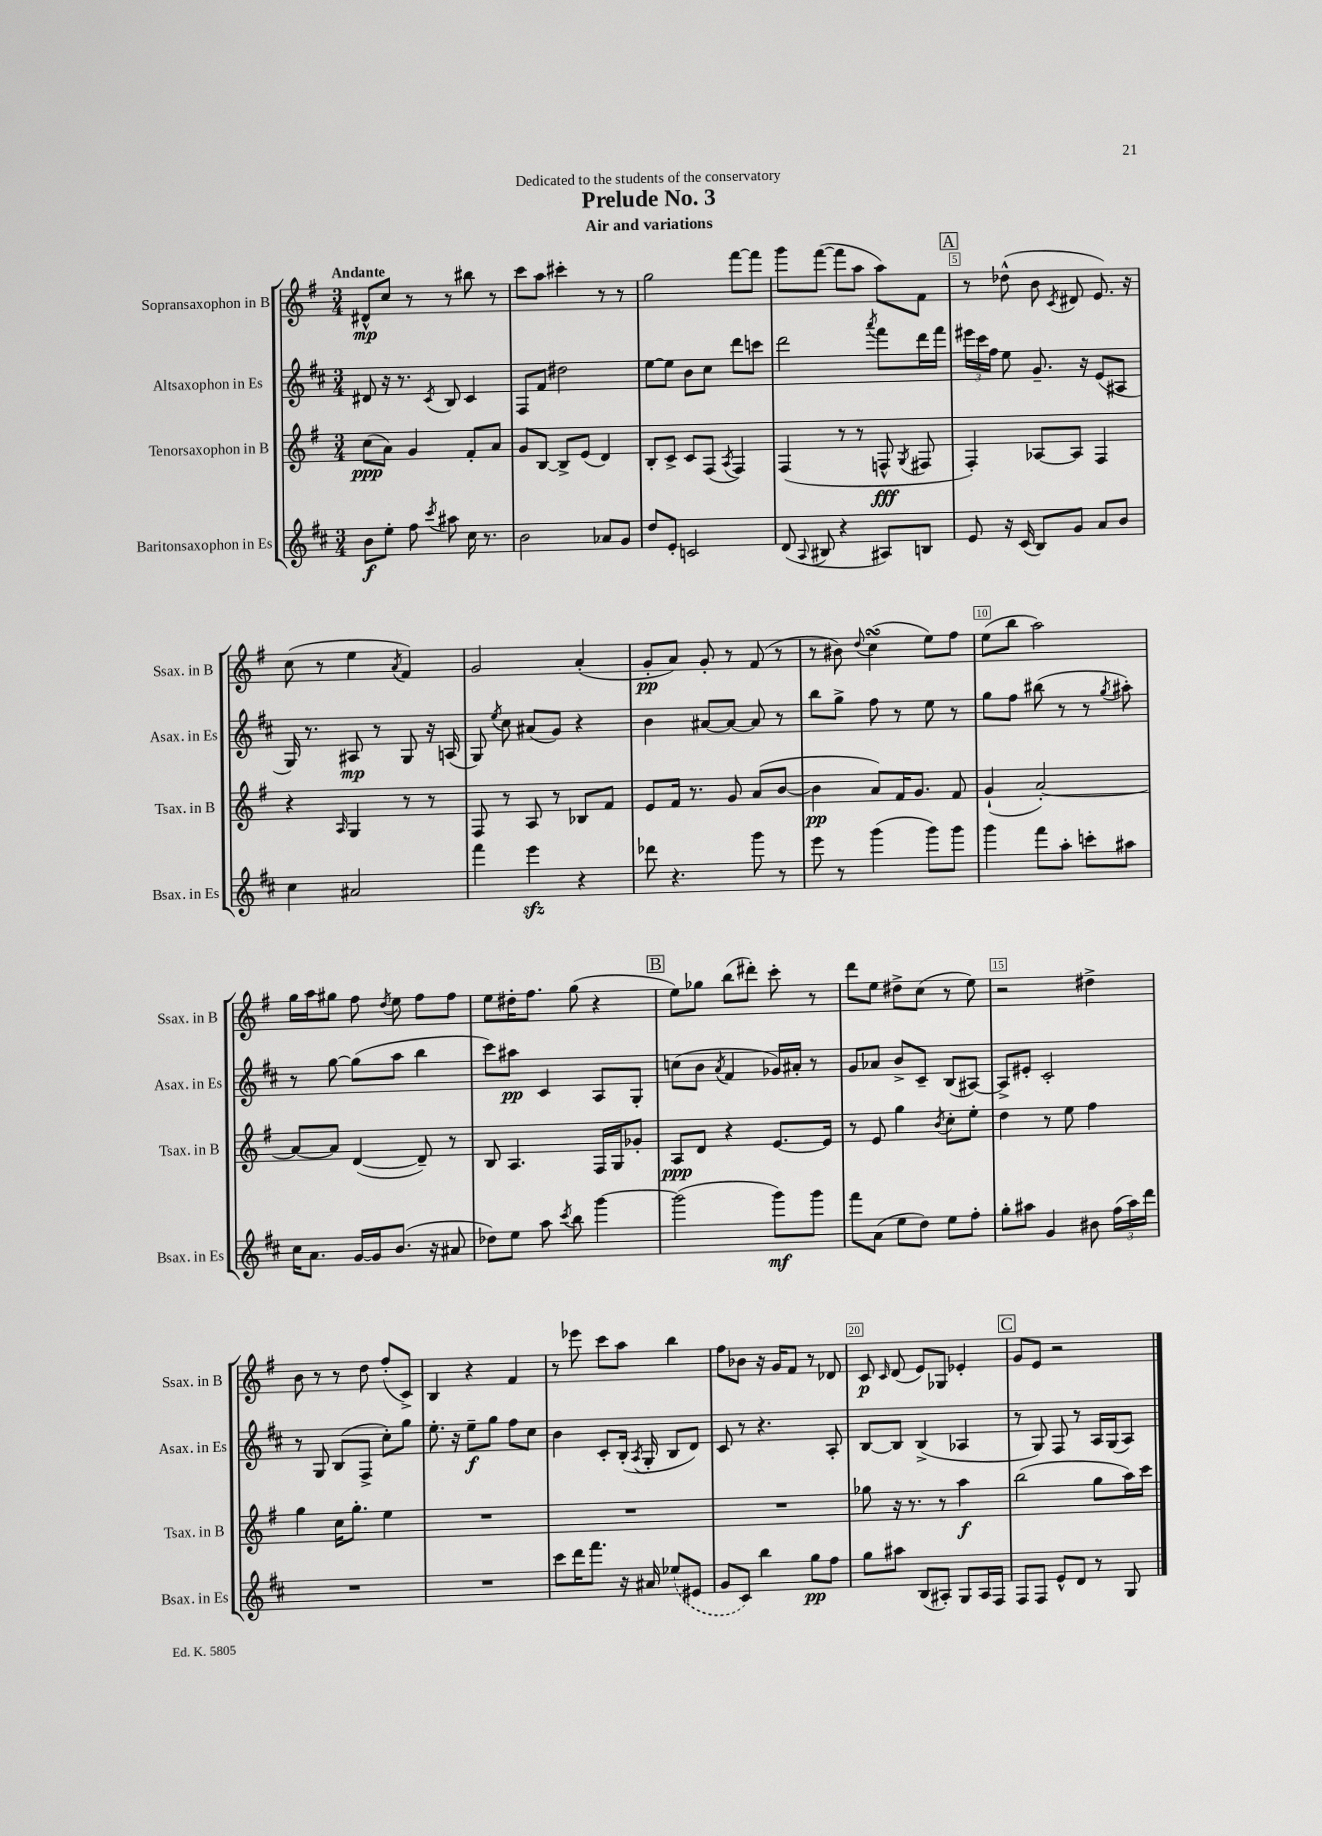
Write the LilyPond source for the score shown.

\header { title = "Prelude No. 3" subtitle = "Air and variations" dedication = "Dedicated to the students of the conservatory" }
<<
\new StaffGroup <<
\new Staff = "s0" \with { instrumentName = "Sopransaxophon in B" shortInstrumentName = "Ssax. in B" } {
    \clef treble \key g \major \numericTimeSignature \time 3/4 \tempo "Andante"
    \autoBeamOff dis'8[-^\mp c''8] r8 r8 bis''8 r8 |
    c'''8[ a''8] cis'''4-. r8 r8 |
    g''2 fis'''8[~ fis'''8] |
    g'''8[ fis'''8]~( fis'''8[ a''8] a''8[) fis'8] |
    \mark \markup { \box "A" } r8 des''8-^( b'8 \acciaccatura { c'8 } dis'8 e'8.) r16 |
    c''8( r8 e''4 \acciaccatura { a'8 } fis'4) |
    g'2 a'4-.( |
    g'8[-.\pp a'8]) g'8-. r8 fis'8( r8 |
    r8 bis'8) \appoggiatura { d''8 } c''4\turn( e''8[) fis''8] |
    e''8[( b''8] a''2) |
    g''16[ a''16 gis''8] fis''8 \acciaccatura { d''8 } e''8 fis''8[ fis''8] |
    e''8[ dis''16-. fis''8.] g''8( r4 |
    \mark \markup { \box "B" } e''8[) ges''8] b''8[( dis'''8]-.) c'''8-. r8 |
    d'''8[ e''8] dis''8[-> c''8]( r8 e''8) |
    r2 dis''4-> |
    b'8 r8 r8 d''8 fis''8[-.( c'8]->) |
    b4 r4 fis'4 |
    r8 ees'''8 c'''8[ a''8] b''4 |
    fis''8[ bes'8] r16 g'16[ fis'8] r8 des'8 |
    c'8\p \grace { c'16 } d'8( e'8[) ges8] ees'4-. |
    \mark \markup { \box "C" } g'8[ e'8] r2 \bar "|." |
}
\new Staff = "s1" \with { instrumentName = "Altsaxophon in Es" shortInstrumentName = "Asax. in Es" } {
    \clef treble \key d \major \numericTimeSignature \time 3/4
    \autoBeamOff dis'8 r16 r8. \acciaccatura { cis'8 } b8 cis'4 |
    fis8[ fis'8] dis''2 |
    e''8[~ e''8] b'8[ cis''8] d'''8[ c'''8] |
    d'''2 \acciaccatura { a'''8 } fis'''8[ d'''16 fis'''16] |
    \mark \markup { \box "A" } \tuplet 3/2 { eis'''16[ cis'''16 fis''16] } e''8 g'8.-- r16 e'8[( ais8] |
    g16) r8. ais8\mp r8 g8 r16 a16( |
    g8) \acciaccatura { e''8 } cis''8 ais'8[( g'8]) r4 |
    b'4 ais'8[~ ais'8]~ ais'8 r8 |
    b''8[ g''8]-> fis''8 r8 e''8 r8 |
    g''8[ fis''8] bis''8( r8 r8 \acciaccatura { g''8 } ais''8-.) |
    r8 g''8~ g''8[( a''8] b''4 |
    cis'''8[) ais''8]\pp cis'4 a8[ g8]-. |
    \mark \markup { \box "B" } c''8[( b'8] \acciaccatura { a'8 } fis'4 ges'16[) ais'16]-. r8 |
    g'8[ aes'8] b'8[-> cis'8]-- b8[( ais8]~) |
    ais8[-> eis'8]-. cis'2-. |
    r8 g8 b8[( fis8]-> cis''8[-.) g''8] |
    e''8.-. r16 e''8[--\f g''8] fis''8[ cis''8] |
    b'4 cis'8[-. b16]-.( \acciaccatura { a8 } g16-. b8[ d'8]) |
    cis'8 r8 r4. a8-. |
    b8[~ b8] b4->( aes4 |
    \mark \markup { \box "C" } r8 g8) fis8 r8 a16[ g16( a8]) \bar "|." |
}
\new Staff = "s2" \with { instrumentName = "Tenorsaxophon in B" shortInstrumentName = "Tsax. in B" } {
    \clef treble \key g \major \numericTimeSignature \time 3/4
    \autoBeamOff c''8[\ppp( a'8]) g'4 fis'8[-. a'8] |
    g'8[ b8]~ b8[-> e'8]( d'4) |
    b8[-. c'8]-> c'8[ fis8]( \acciaccatura { a8 } fis4) |
    fis4( r8 r8 f8-^\fff \acciaccatura { g8 } fis8 |
    \mark \markup { \box "A" } fis4-.) aes8[~ aes8] fis4 |
    r4 \grace { a16 } g4 r8 r8 |
    fis8 r8 a8 r8 bes8[ fis'8] |
    e'8[ fis'16] r8. g'8 a'8[( b'8]~ |
    b'4\pp a'8[) fis'16 g'8.] fis'8 |
    g'4-!( a'2~-.) |
    a'8[~ a'8] d'4~( d'8--) r8 |
    b8 a4. fis16[ g16 ges'8]-. |
    \mark \markup { \box "B" } a8[\ppp d'8] r4 e'8.[~ e'16] |
    r8 e'8 g''4 \acciaccatura { b'8 } c''8[-. e''8]-. |
    d''4 r8 e''8 fis''4 |
    g''4 c''16[ g''8.]-. e''4 |
    R2. |
    R2. |
    R2. |
    ges''8 r16 r8. r8 a''4\f |
    \mark \markup { \box "C" } b''2( g''8[ a''16) c'''16] \bar "|." |
}
\new Staff = "s3" \with { instrumentName = "Baritonsaxophon in Es" shortInstrumentName = "Bsax. in Es" } {
    \clef treble \key d \major \numericTimeSignature \time 3/4
    \autoBeamOff b'8[\f e''8]-. fis''8 \acciaccatura { cis'''8 } ais''8 cis''16 r8. |
    b'2 aes'8[ g'8] |
    d''8[ e'8]-. c'2 |
    d'8( \appoggiatura { a8 } bis8 r4 ais8[) b8] |
    \mark \markup { \box "A" } e'8 r16 cis'16( b8[) g'8] a'8[ b'8] |
    cis''4 ais'2 |
    fis'''4 e'''4\sfz r4 |
    des'''8 r4. g'''8 r8 |
    e'''8 r8 g'''4( g'''8[) g'''8] |
    g'''4 fis'''8[ a''8]-. c'''8[-. ais''8] |
    cis''16[ a'8.] g'16[~ g'16 b'8.]( r16 ais'8 |
    des''8[) e''8] a''8 \acciaccatura { cis'''8 } b''8 g'''4~ |
    \mark \markup { \box "B" } g'''2( g'''8[\mf) g'''8] |
    fis'''8[ a'8]( e''8[ d''8]) e''8[ fis''8]-. |
    g''8[-. ais''8] g'4 bis'8 \tuplet 3/2 { fis''16[( ais''16) d'''16] } |
    R2. |
    R2. |
    cis'''8[ d'''16 fis'''8.] r16 ais'16 \once \slurDashed ees''8[( eis'8] |
    g'8[ cis'8]) b''4 g''8[\pp fis''8] |
    g''8[ ais''8] b8[( ais8]-.) g8[ ais16 fis16] |
    \mark \markup { \box "C" } fis8[ fis8] e'8[-^ d'8] r8 g8 \bar "|." |
}
>>
>>
\layout { \context { \Score \override BarNumber.break-visibility = ##(#f #t #t) barNumberVisibility = #(every-nth-bar-number-visible 5) \override BarNumber.stencil = #(make-stencil-boxer 0.1 0.3 ly:text-interface::print) } }
